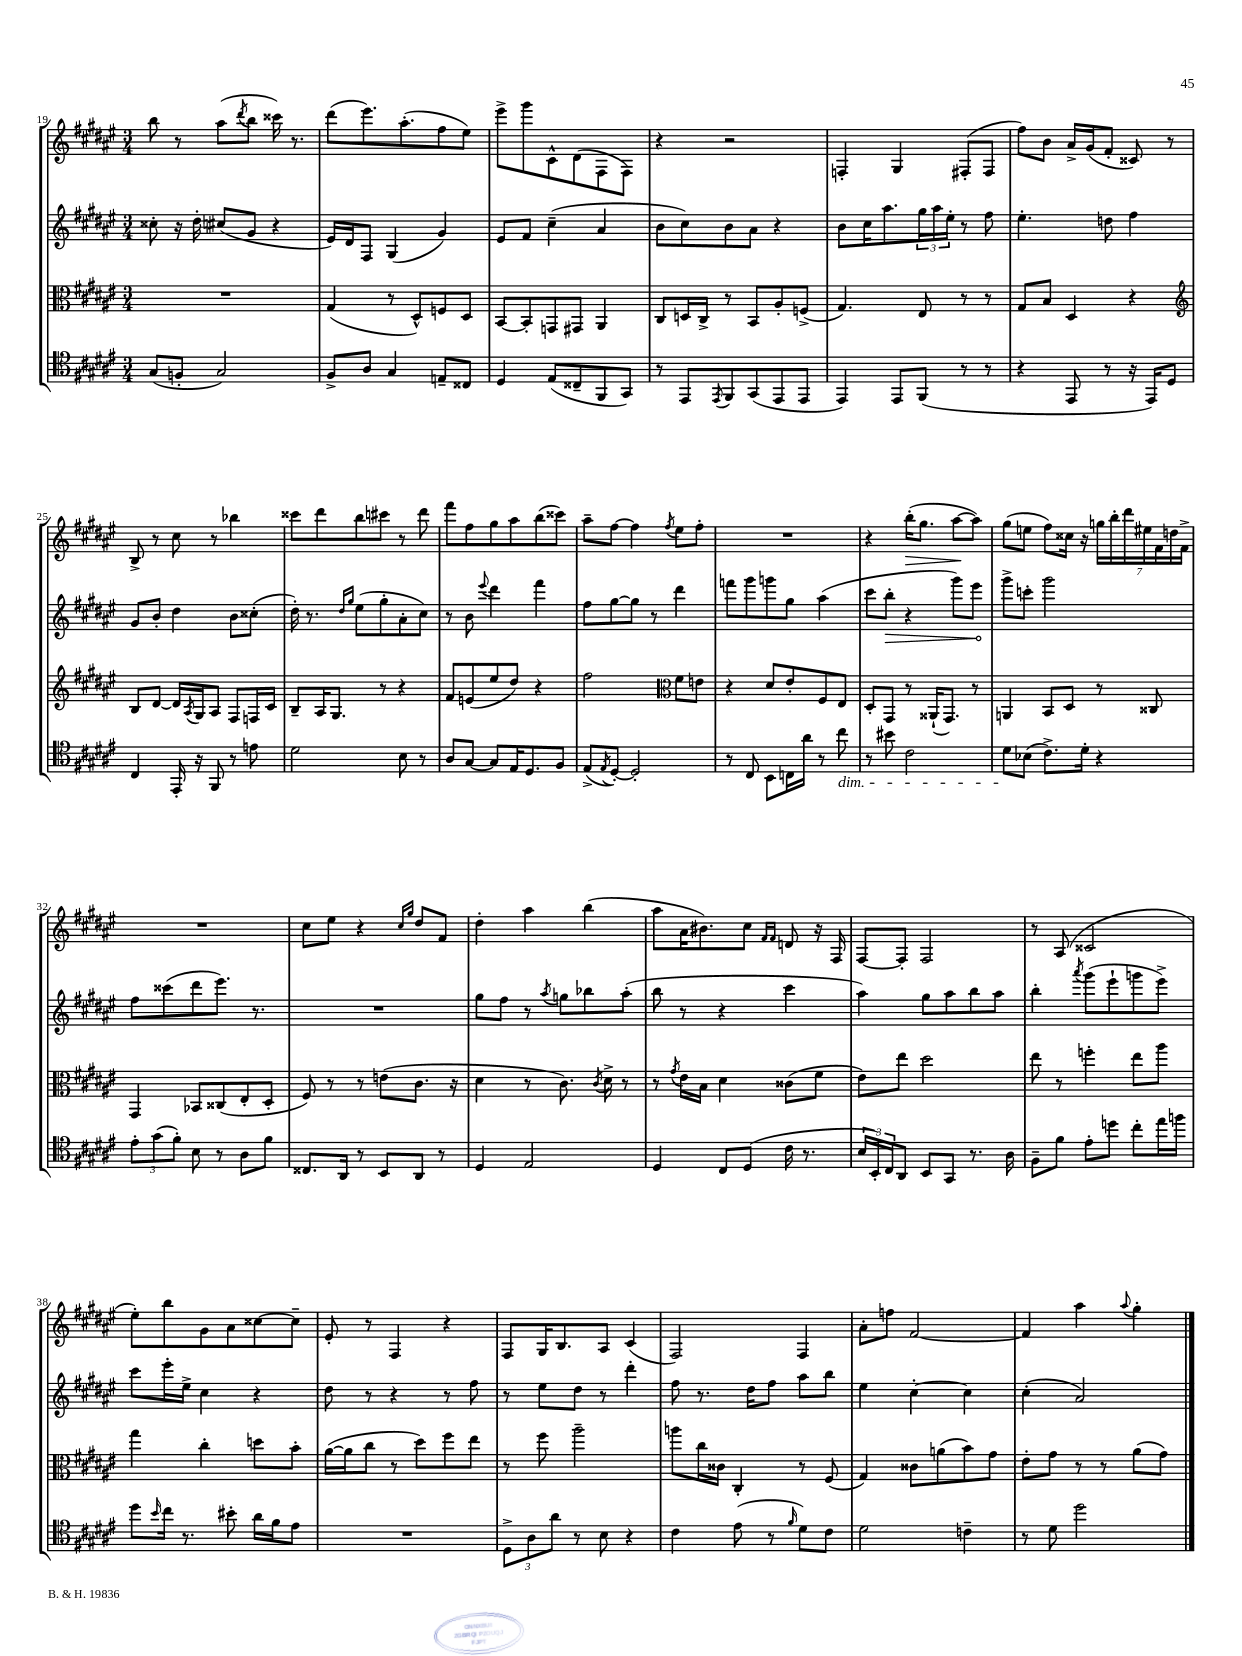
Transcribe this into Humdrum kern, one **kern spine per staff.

**kern	**kern	**kern	**kern
*staff4	*staff3	*staff2	*staff1
*clefC4	*clefC3	*clefG2	*clefG2
*k[f#c#g#d#a#e#]	*k[f#c#g#d#a#e#]	*k[f#c#g#d#a#e#]	*k[f#c#g#d#a#e#]
*M3/4	*M3/4	*M3/4	*M3/4
(8G#/L	2.r	8cc##'\	8bb\
8F'/J	.	16r	8r
.	.	16dd#'\	.
2G#/)	.	(8cc#/L	(8aa#\L
.	.	.	8qddd#/
.	.	8g#/J	8bb\J
.	.	4r	16ccc##\)
.	.	.	8.r
=	=	=	=
8F#^/L	(4G#/	16e#/LL)	(8ddd#\L
.	.	16d#/J	.
8A#/J	.	8F#/J	8.eee#\)
4G#/	8r	(4G#/	.
.	.	.	(8.aa#'\
.	8D#^^/L)	.	.
8E~/L	8F/	4g#/)	8ff#\
8C##/J	8D#/J	.	8ee#\J)
=	=	=	=
4D#/	[8BB/L	8e#/L	8eee#^\L
.	8BB'/]	8f#/J	8ggg#\
(8E#/L	8GG/	(4cc#~\	8c#^^\
8C##~/	8GG#/J	.	(8d#\
8FF#/	4AA#/	4a#/	8F#\
8GG#/J)	.	.	8F#\J)
=	=	=	=
8r	8C#/L	8b\L	4r
8EE#/L	16D/L	8cc#\)	.
.	16C#^/JJ	.	.
8qEE#/	.	.	.
8FF#/	8r	8b\	2r
(8GG#/	8BB/L	8a#\J	.
8EE#/	8A#'/	4r	.
8EE#/J	(8F^/J	.	.
=	=	=	=
4EE#/)	4.G#/)	8b\L	4F'/
.	.	16cc#\K	.
.	.	8.aa#\	.
8EE#/L	.	.	4G#/
(8FF#/J	8E#/	24gg#\L	.
.	.	24aa#\	.
.	.	24ee#'\JJ	.
8r	8r	8r	(8F#'/L
8r	8r	8ff#\	8F#/J
=	=	=	=
4r	8G#/L	4.ee#'\	8ff#\L)
.	8B/J	.	8b\J
8EE#/	4D#/	.	16a#^/LL
.	.	.	(16g#/J
8r	.	8dd\	8f#'/J
16r	4r	4ff#\	8c##/)
16EE#/LK)	.	.	.
8D#/J	.	.	8r
=	=	=	=
*	*clefG2	*	*
4C#/	8B/L	8g#/L	8B^/
.	[8d#/J	8b'/J	8r
16EE#'/	16d#/]LL	4dd#\	8cc#\
.	8qA#/	.	.
16r	16G#/J	.	.
8FF#/	8A#/J	.	8r
8r	8F#/L	8b\L	4bb-\
8e\	16F/L	(8cc##'\J	.
.	16c#/JJ	.	.
=	=	=	=
2d#\	8B~/L	16dd#'\)	8ccc##\L
.	.	8.r	.
.	16A#/K	.	8ddd#\
.	8.G#/J	.	.
.	.	16qqdd#/LL	.
.	.	16qqgg#/JJ	.
.	.	(8ee#\L	8bb\
.	8r	8gg#'\	8ccc#\J
8B\	4r	8a#'\	8r
8r	.	8cc#\J)	8ddd#\
=	=	=	=
8A#/L	8f#/L	8r	8fff#\L
[8G#/J	(8e/	8b\	8ff#\
.	.	8qqeee#/	.
8G#/]L	8ee#/	4ddd#\	8gg#\
16E#/K	8dd#/J)	.	8aa#\
8.D#/	.	.	.
.	4r	4fff#\	(8bb\
8F#/J	.	.	8ccc##\J)
=	=	=	=
(8E#^/L	2ff#\	8ff#\L	8aa#~\L
8qE#/	.	.	.
[8D#'/J)	.	[8gg#\	[8ff#\J
2D#'/]	.	8gg#\]J	4ff#\]
.	.	8r	.
*	*clefC3	*	*
.	.	.	8qff#/
.	8f#\L	4ddd#\	8ee#\L
.	8e\J	.	8ff#'\J
=	=	=	=
8r	4r	8fff\L	2.r
8C#/	.	8ggg#\	.
8BB\L	8d#/L	8ggg\	.
16C\L	8e#'/	8gg#\J	.
16a#\JJ	.	.	.
8r	8F#/	(4aa#\	.
8cc#\	8E#/J	.	.
=	=	=	=
8r	8D#'/L	8ccc#\L	4r
8b#\	8GG#/J	8bb'\J	.
2c#\	8r	4r	(16bb'\LK
.	.	.	8.gg#\J
.	(16AA##`/LK	.	.
.	8.GG#/J)	.	.
.	.	8ggg#\L)	[8aa#\L
.	8r	8eee#\J	8aa#\]J)
=	=	=	=
8d#\L	4AA/	8ggg#^\L	(8gg#\L
(8B-\J	.	8ccc'\J	8ee\J
8.c#^\L)	8BB/L	2ggg#\	8ff#\L)
.	8D#/J	.	16cc##\Jk
16d#'\Jk	.	.	16r
4r	8r	.	28gg\LL
.	.	.	28bb'\
.	.	.	28ddd#\
.	.	.	28ee#\
.	8C##/	.	.
.	.	.	28f#\
.	.	.	28dd\
.	.	.	28f#^\JJ
=	=	=	=
12e#'\L	4GG#/	8ff#\L	2.r
(12g#\	.	.	.
.	.	(8ccc##\	.
12f#'\J)	.	.	.
8B\	8BB-/L	8ddd#\	.
8r	(8C##/	8.eee#\J)	.
8A#\L	8E#'/	.	.
.	.	8.r	.
8f#\J	8D#'/J	.	.
=	=	=	=
8.C##/L	8F#/)	2.r	8cc#\L
.	8r	.	8ee#\J
16AA#/Jk	.	.	.
8r	8r	.	4r
8BB/L	(8e\L	.	.
.	.	.	16qqcc#/LL
.	.	.	16qqgg#/JJ
8AA#/J	8.c#\J	.	8dd#/L
8r	.	.	8f#/J
.	16r	.	.
=	=	=	=
4D#/	4d#\	8gg#\L	4dd#'\
.	.	8ff#\J	.
2E#/	8r	8r	4aa#\
.	.	8qaa#/	.
.	8.c#\)	8gg\L	.
.	.	8bb-\	(4bb\
.	8qc#/	.	.
.	16d#^\	.	.
.	8r	(8aa#'\J	.
=	=	=	=
4D#/	8r	8bb\	8aa#\L
.	8qg#/	.	.
.	16e#\LL	8r	16a#\K
.	16B\JJ	.	8.b#\)
8C#/L	4d#\	4r	.
(8D#/J	.	.	8cc#\J
.	.	.	16qqf#/LL
.	.	.	16qqf#/JJ
16c#\	(8c##\L	4ccc#\	8d/
8.r	.	.	.
.	8f#\J	.	16r
.	.	.	16F#/
=	=	=	=
24B/LL	8e#\L)	4aa#\)	[8F#/L
24BB'/)	.	.	.
24C#/J	.	.	.
8AA#/J	8ee#\J	.	8F#'/]J
8BB/L	2dd#\	8gg#\L	2F#/
8GG#/J	.	8aa#\	.
8.r	.	8bb\	.
.	.	8aa#\J	.
16A#\	.	.	.
=	=	=	=
8F#~\L	8ee#\	4bb'\	8r
8f#\J	8r	.	(8A#/
.	.	8qaaa#/	.
8e#'\L	4ff'\	(8ggg#\L	2c##/
8dd\J	.	8eee#`\	.
8cc#'\L	8ee#\L	8ggg\	.
16ee#\L	8aa#\J	8eee#^\J)	.
16ff\JJ	.	.	.
=	=	=	=
8dd#\L	4gg#\	8ccc#\L	8ee#'\L)
16qqb/	.	.	.
16cc#\Jk	.	16eee#'\L	8bb\
8.r	.	16ee#^\JJ	.
.	4cc#'\	4cc#\	8g#\
8b#'\	.	.	8a#\
16a#\LL	8dd\L	4r	[8cc##\
16f#\J	.	.	.
8e#\J	8b'\J	.	8cc##~\]J
=	=	=	=
2.r	([16a#\LL	8dd#\	8e#'/
.	16a#\]J	.	.
.	8cc#\J	8r	8r
.	8r	4r	4F#/
.	8dd#\L)	.	.
.	8ff#\	8r	4r
.	8ee#\J	8ff#\	.
=	=	=	=
12D#^\L	8r	8r	8F#/L
12A#\	.	.	.
.	8ff#\	8ee#\L	16G#/K
12a#\J	.	.	.
.	.	.	8.B/
8r	2aa#~\	8dd#\J	.
8B\	.	8r	8A#/J
4r	.	4ddd#'\	(4c#/
=	=	=	=
4c#\	8aa\L	8ff#\	2F#/)
.	16cc#\L	8.r	.
.	16c##\JJ	.	.
(8e#\	4C#'/	.	.
.	.	16dd#\LK	.
8r	.	8ff#\J	.
16qqf#/	.	.	.
8d#\L)	8r	8aa#\L	4F#/
8c#\J	(8F#/	8bb\J	.
=	=	=	=
2d#\	4G#/)	4ee#\	8a#'\L
.	.	.	8ff\J
.	8c##\L	[4cc#'\	[2f#/
.	(8a\	.	.
4c~\	8b\)	4cc#\]	.
.	8g#\J	.	.
=	=	=	=
8r	8e#'\L	(4cc#'\	4f#/]
8d#\	8g#\J	.	.
2dd#\	8r	2a#/)	4aa#\
.	8r	.	.
.	.	.	8qqaa#/
.	(8a#\L	.	4gg#'\
.	8g#\J)	.	.
==	==	==	==
*-	*-	*-	*-
